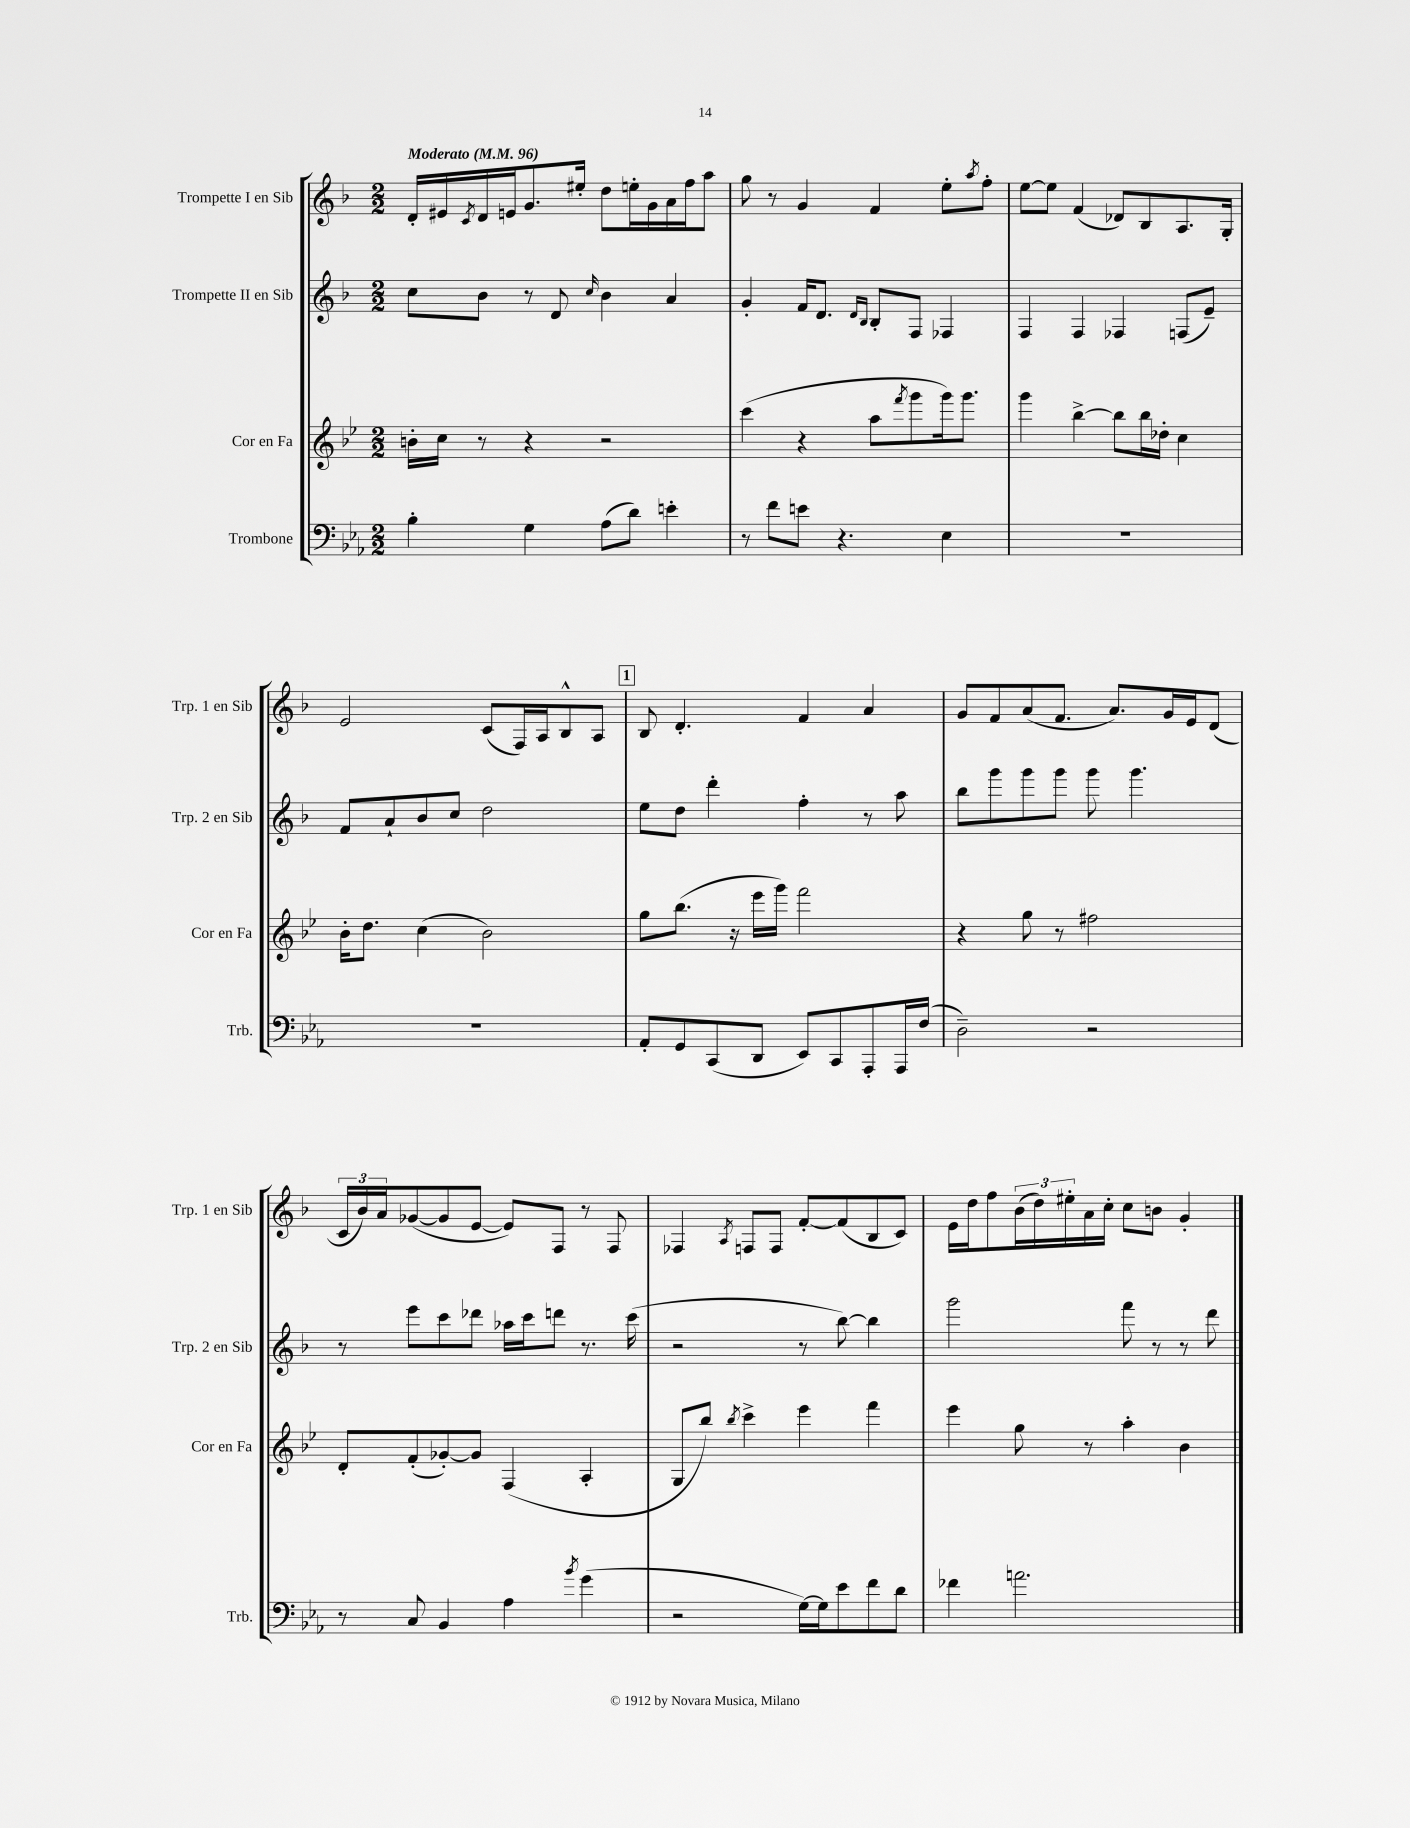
<<
\new StaffGroup <<
\new Staff = "s0" \with { instrumentName = "Trompette I en Sib" shortInstrumentName = "Trp. 1 en Sib" } {
    \clef treble \key f \major \numericTimeSignature \time 2/2 \tempo "Moderato" 4 = 96
    d'16-. eis'16 \acciaccatura { c'8 } d'16 e'16 g'8. eis''16-. d''8 e''16-. g'16 a'16 f''16 a''8 |
    g''8 r8 g'4 f'4 e''8-. \acciaccatura { a''8 } f''8-. |
    e''8~ e''8 f'4( des'8) bes8 a8. g16-. |
    e'2 c'8( f16) a16 bes8-^ a8 |
    \mark \markup { \box "1" } bes8 d'4.-. f'4 a'4 |
    g'8 f'8 a'8( f'8. a'8.) g'16 e'16 d'8( |
    \tuplet 3/2 { c'16 bes'16) a'16 } ges'8~( ges'8 e'8~ e'8) f8 r8 f8 |
    fes4 \acciaccatura { a8 } f8 f8 f'8~-. f'8( bes8 c'8) |
    e'16 d''16 f''8 \tuplet 3/2 { bes'16( d''16) eis''16-. } a'16 c''16-. c''8 b'8 g'4-. \bar "|." |
}
\new Staff = "s1" \with { instrumentName = "Trompette II en Sib" shortInstrumentName = "Trp. 2 en Sib" } {
    \clef treble \key f \major \numericTimeSignature \time 2/2
    c''8 bes'8 r8 d'8 \grace { c''16 } bes'4 a'4 |
    g'4-. f'16 d'8. \grace { d'16 bes16 } bes8-. f8 fes4 |
    f4 f4 fes4 f8( e'8--) |
    f'8 a'8-! bes'8 c''8 d''2 |
    \mark \markup { \box "1" } e''8 d''8 d'''4-. f''4-. r8 a''8 |
    bes''8 g'''8 g'''8 g'''8 g'''8 g'''4. |
    r8 e'''8 c'''8 des'''8 aes''16 c'''16 d'''8 r8. c'''16( |
    r2 r8 bes''8~) bes''4 |
    g'''2 f'''8 r8 r8 d'''8 \bar "|." |
}
\new Staff = "s2" \with { instrumentName = "Cor en Fa" shortInstrumentName = "Cor en Fa" } {
    \clef treble \key bes \major \numericTimeSignature \time 2/2
    b'16-. c''16 r8 r4 r2 |
    c'''4( r4 a''8 \acciaccatura { f'''8 } g'''8 g'''16) g'''8. |
    g'''4 bes''4~-> bes''8 bes''16 des''16-. c''4 |
    bes'16-. d''8. c''4( bes'2) |
    \mark \markup { \box "1" } g''8 bes''8.( r16 ees'''16 g'''16) f'''2 |
    r4 g''8 r8 fis''2 |
    d'8-. f'8-.( ges'8~-.) ges'8 f4( a4-. |
    g8 bes''8) \acciaccatura { bes''8 } c'''4-> ees'''4 f'''4 |
    ees'''4 g''8 r8 a''4-. bes'4 \bar "|." |
}
\new Staff = "s3" \with { instrumentName = "Trombone" shortInstrumentName = "Trb." } {
    \clef bass \key ees \major \numericTimeSignature \time 2/2
    bes4-. g4 aes8( d'8) e'4-. |
    r8 f'8 e'8 r4. ees4 |
    R1 |
    R1 |
    \mark \markup { \box "1" } aes,8-. g,8 c,8( d,8 ees,8) c,8 aes,,8-. aes,,16 f16( |
    d2--) r2 |
    r8 c8 bes,4 aes4 \acciaccatura { bes'8 } g'4( |
    r2 g16~) g16 ees'8 f'8 d'8 |
    fes'4 a'2. \bar "|." |
}
>>
>>
\layout { \context { \Score \remove "Bar_number_engraver" } }
